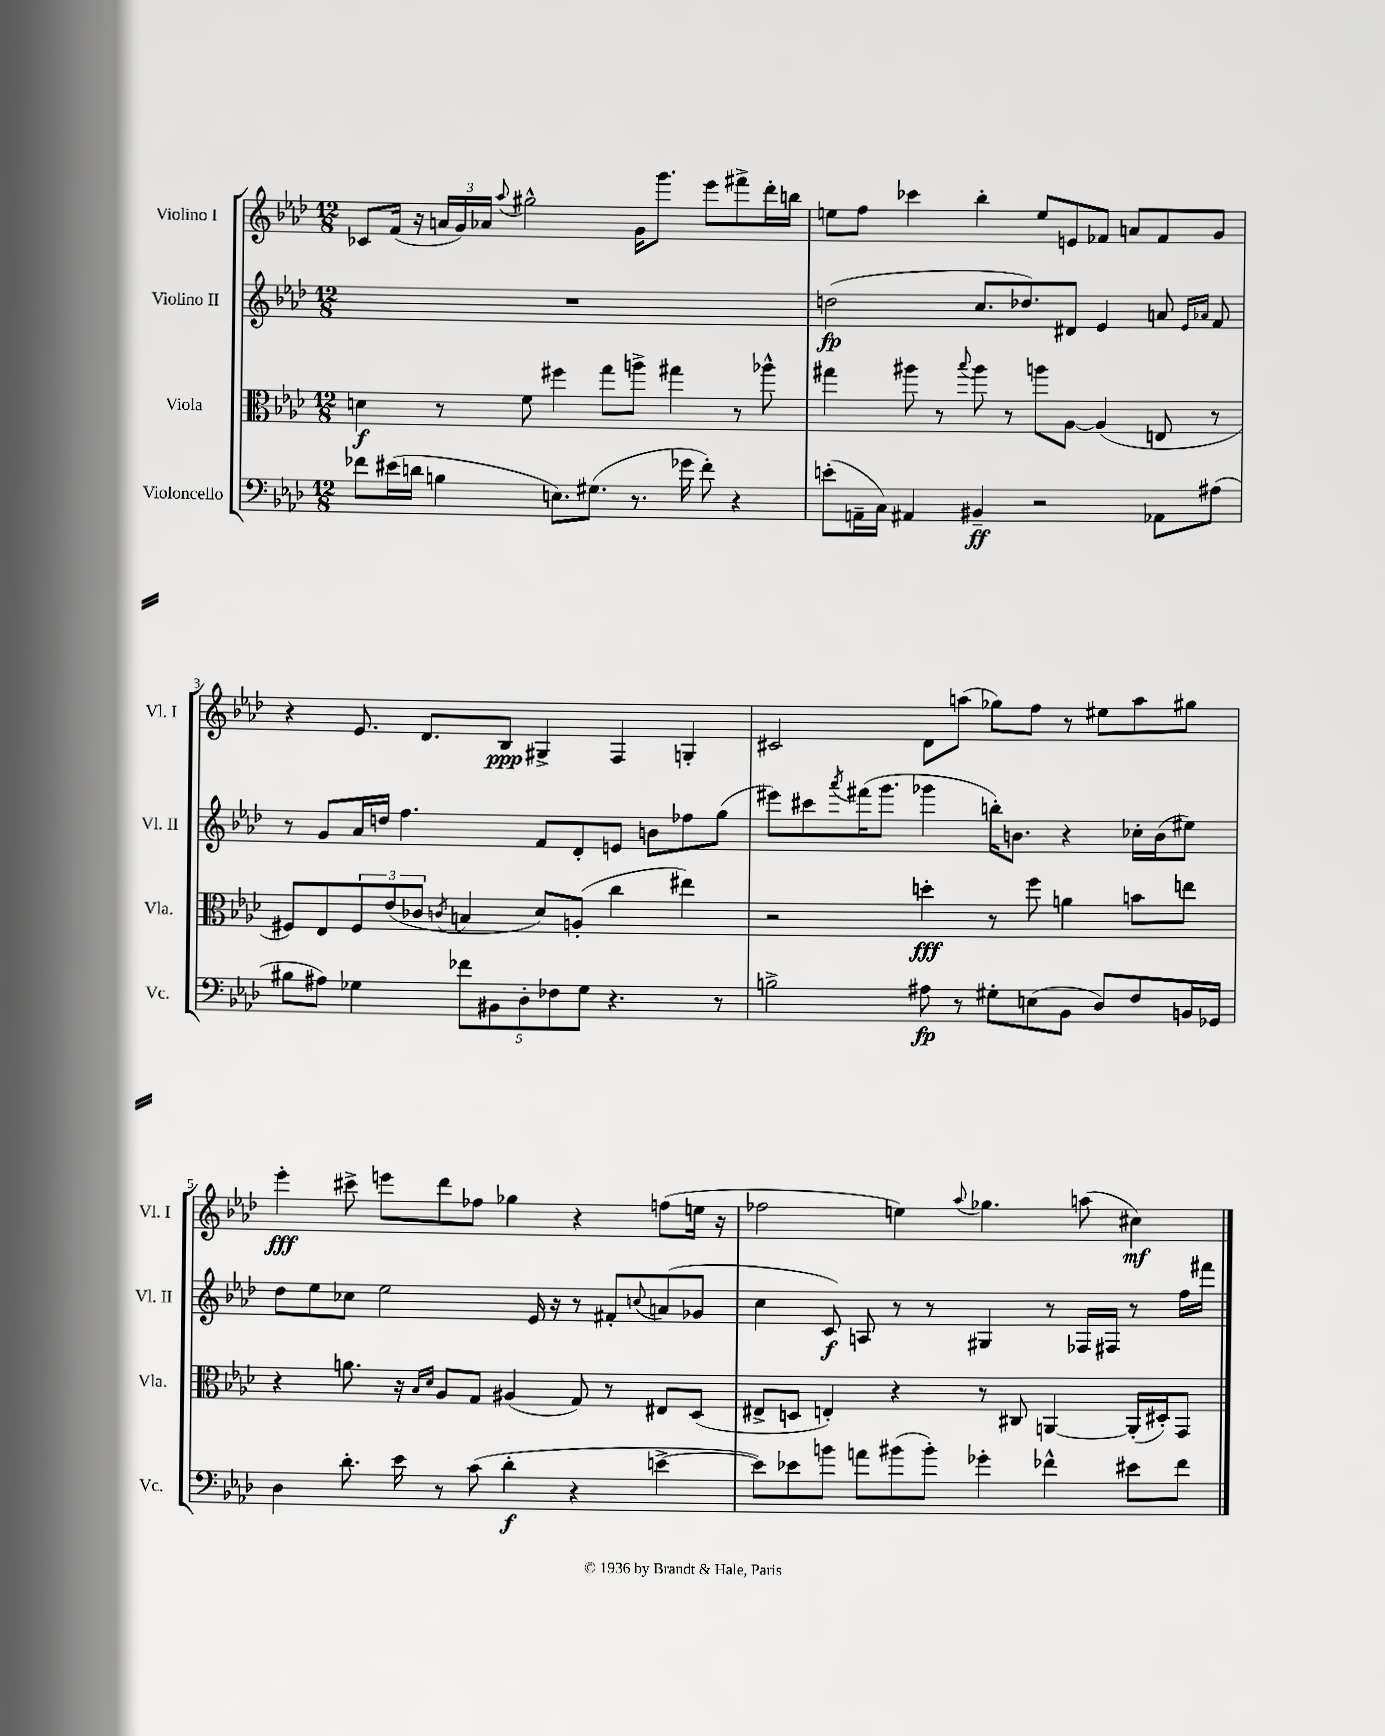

**kern	**kern	**kern	**kern
*staff4	*staff3	*staff2	*staff1
*clefF4	*clefC3	*clefG2	*clefG2
*k[b-e-a-d-]	*k[b-e-a-d-]	*k[b-e-a-d-]	*k[b-e-a-d-]
*M12/8	*M12/8	*M12/8	*M12/8
8f-\L	4d\	1.r	8c-/L
(16e#\L	.	.	(16f/Jk
16d\JJ	.	.	16r
4B\	8r	.	24a/LL
.	.	.	24g/)
.	.	.	24a-/JJ
.	.	.	8qqaa-/
.	8f\	.	2gg#^^\
8.E\L)	4ff#\	.	.
(8.G#\J	.	.	.
.	8gg\L	.	.
8.r	8aa^\J	.	16g\LK
.	.	.	8.ggg\J
.	4gg#\	.	.
16g-\	.	.	.
8f-'\)	.	.	8eee-\L
4r	8r	.	8fff#^\
.	8aa-^^\	.	16ddd-'\L
.	.	.	16bb\JJ
=	=	=	=
(8e'\L	4gg#\	(2dd\	8ee\L
16AA~\L	.	.	8ff\J
16C\JJ)	.	.	.
4AA#/	8aa#\	.	4ccc-\
.	8r	.	.
.	8qqbb-/	.	.
4BB#~/	8aa#\	8.cc/L	4bb-'\
.	8r	.	.
.	.	8.dd-/)	.
2r	8aa\L	.	8ee/L
.	[8A-\J	8d#/J	8e/
.	(4A-/]	4e-/	8f-/J
.	.	.	8a/L
8AA-\L	8E/	8a/	8f-/
.	.	16qqe-/LL	.
.	.	16qqa-/JJ	.
(8A#\J	8r	8f/	8g/J
=	=	=	=
8B#\L	8F#/L)	8r	4r
8A#\J)	8E-/	8g/L	.
4G-\	12F#/	16a-/L	8.e-/
.	.	16dd/JJ	.
.	(12e-/	.	.
.	.	4.ff\	.
.	12c-/J	.	.
.	.	.	8.d-/L
.	8qc/	.	.
10f-\L	4B/	.	.
10BB#\	.	.	.
.	.	.	8B-/J
10D-'\	.	.	.
.	8d-/L)	8f/L	4G#^/
10F-\	.	.	.
.	(8A'/J	8d-'/	.
10G-\J	.	.	.
4.r	4cc\	8e/J	4F/
.	.	8b\L	.
.	4ee#\)	8ff-\	4G'/
8r	.	(8gg\J	.
=	=	=	=
2B^\	2r	8eee#\L)	2c#/
.	.	8ccc#\	.
.	.	8qaaa-/	.
.	.	(16fff#\K	.
.	.	8.ggg\J	.
8A#\	4dd'\	4ggg-\	8d-\L
8r	.	.	(8aa\J
8G#'\L	8r	16bb'\LK)	8gg-\L)
.	.	8.b\J	.
(8E\	8ff\	.	8ff\J
8BB-\J	4a\	4r	8r
8D-/L)	.	.	8ee#\L
8F/	8b\L	16cc-'\LL	8aa\
.	.	(16b\J	.
16BB/L	8ee\J	8ee#\J)	8gg#\J
16GG-/JJ	.	.	.
=	=	=	=
4D-\	4r	8dd-\L	4eee-'\
.	.	8ee-\	.
8.d-'\	8.a\	8cc-\J	8ccc#^\
.	.	2ee-\	8eee\L
16e-\	16r	.	.
.	16qqB-/LL	.	.
.	16qqd-/JJ	.	.
8r	8A-/L	.	8ddd-\
(8c\	8G/J	.	8ff-\J
4d-'\	(4A#/	.	4gg-\
.	.	16e-/	.
.	.	16r	.
4r	8G/)	8r	4r
.	8r	8f#'/L	.
.	.	8qqcc/	.
[4e^\	8E#/L	(8a/	(8ff\L
.	(8D-/J	8g-/J	16ee\Jk
.	.	.	16r
=	=	=	=
8e\]L)	8E#^/L	4cc\	2ff-\
8e-\	8D/J	.	.
8b\J	4E'/)	8c/)	.
8a\L	.	8A/	.
(8b#\	4r	8r	4ee\)
8b#'\J)	.	8r	.
.	.	.	8qqaa-/
4g-'\	8r	4G#/	4.gg-\
.	8C#/	.	.
4f-^^\	[4AA/	8r	.
.	.	16F-/LL	(8aa\
.	.	16F#/JJ	.
8e#\L	(16AA'/]LL	8r	4cc#\)
.	16D#'/J)	.	.
8f-\J	8GG/J	16ff\LL	.
.	.	16fff#\JJ	.
==	==	==	==
*-	*-	*-	*-
